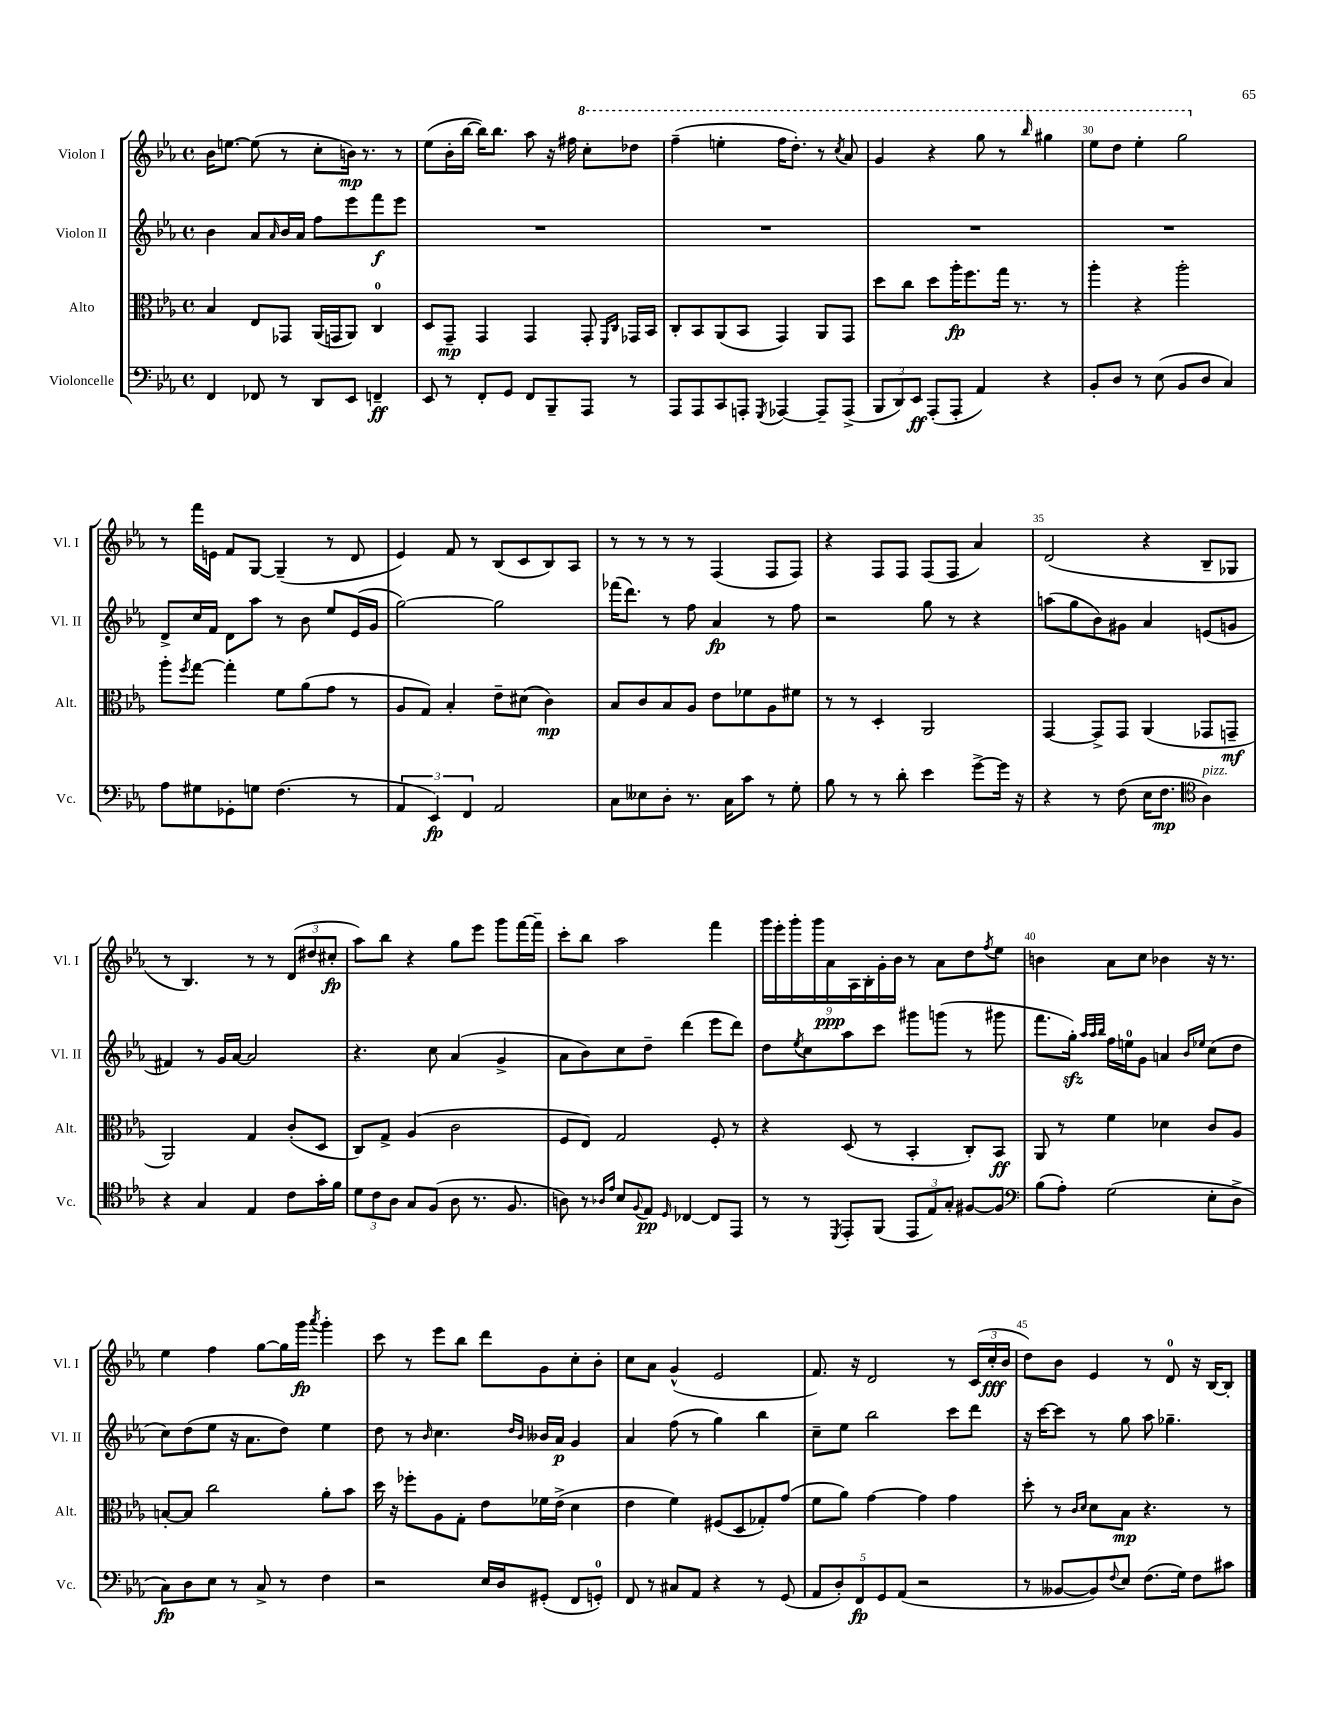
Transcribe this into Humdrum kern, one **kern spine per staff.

**kern	**kern	**kern	**kern
*staff4	*staff3	*staff2	*staff1
*clefF4	*clefC3	*clefG2	*clefG2
*k[b-e-a-]	*k[b-e-a-]	*k[b-e-a-]	*k[b-e-a-]
*M4/4	*M4/4	*M4/4	*M4/4
*met(c)	*met(c)	*met(c)	*met(c)
4FF	4B-	4b-	16b-
.	.	.	[8.ee
8FF-	8E-	8a-	(8ee]
.	.	16qqa-	.
8r	8GG-	16b-	8r
.	.	16a-	.
8DD	(16AA-	8ff	8cc'
.	16GG	.	.
8EE-	8AA-)	8eee-	16b)
.	.	.	8.r
4FF~	4C	8fff	.
.	.	8eee-	8r
=	=	=	=
8EE-	8D	1r	(8ee-
8r	8GG~	.	16b-'
.	.	.	[16bb-
8FF'	4GG	.	16bb-])
.	.	.	8.bb-
8GG	.	.	.
8FF	4GG	.	8aa-
8BBB-~	.	.	16r
.	.	.	16ff#
8AAA-	8GG'	.	8ccc'
.	16qqFF	.	.
.	16qqC	.	.
8r	16GG-	.	8ddd-
.	16BB-	.	.
=	=	=	=
8AAA-	8C'	1r	(4fff~
8AAA-	8BB-	.	.
8CC	(8AA-	.	4eee'
8AAA'	8BB-	.	.
8qGGG	.	.	.
[4AAA-	4GG)	.	16fff
.	.	.	8.ddd')
8AAA-~]	8AA-	.	8r
.	.	.	8qccc
(8AAA-^	8GG	.	8aa-
=	=	=	=
12BBB-	8dd	1r	4gg
12DD)	.	.	.
.	8cc	.	.
12EE-	.	.	.
(8AAA-'	8dd	.	4r
8AAA-'	16aa-'	.	.
.	8.ff	.	.
4AA-)	.	.	8ggg
.	16gg	.	8r
.	8.r	.	.
.	.	.	16qqbbb-
4r	.	.	4ggg#
.	8r	.	.
=	=	=	=
8BB-'	4aa-'	1r	8eee-
8D	.	.	8ddd
8r	4r	.	4eee-'
(8E-	.	.	.
8BB-	2aa-'	.	2ggg
8D	.	.	.
4C)	.	.	.
=	=	=	=
8A-	8aa-'	8d^	8r
.	8qff	.	.
8G#	[8gg	16cc	16fff
.	.	16f	16e
8GG-'	4gg']	8d	8f
8G	.	8aa-	[8G
(4.F	8f	8r	(4G~]
.	(8a-	8b-	.
.	8g	8ee-	8r
8r	8r	(16e-	8d
.	.	16g	.
=	=	=	=
6AA-	8A-	[2gg)	4e-)
.	8G)	.	.
6EE-)	.	.	.
.	4B-'	.	8f
6FF	.	.	.
.	.	.	8r
2AA-	8e-~	2gg]	(8B-
.	(8d#	.	8c
.	4c)	.	8B-)
.	.	.	8A-
=	=	=	=
8C	8B-	(16fff-	8r
.	.	8.ddd)	.
8E--	8c	.	8r
8D'	8B-	8r	8r
8.r	8A-	8ff	8r
.	8e-	4a-	(4F
16C	.	.	.
8c	8f-	.	.
8r	8A-	8r	8F
8G'	8f#	8ff	8F)
=	=	=	=
8B-	8r	2r	4r
8r	8r	.	.
8r	4D'	.	8F
8d'	.	.	8F
4e-	2AA-	8gg	(8F
.	.	8r	8F
[8g^	.	4r	4a-)
16g]	.	.	.
16r	.	.	.
=	=	=	=
4r	[4GG	(8aa	(2d
.	.	8gg	.
8r	8GG^]	8b-)	.
(8F	8GG	8g#	.
16E-	(4AA-	4a-	4r
8.F	.	.	.
*clefC4	*	*	*
4A-)	8GG-	(8e	8B-~
.	8GG~	8g	8G-
=	=	=	=
4r	2AA-)	4f#)	8r
.	.	.	4.B-)
4G	.	8r	.
.	.	16g	.
.	.	[16a-	.
4E-	4G	2a-]	8r
.	.	.	8r
8c	(8c'	.	(12d
.	.	.	12dd#
16g'	8D	.	.
.	.	.	12cc#'
16f	.	.	.
=	=	=	=
12d	8C)	4.r	8aa-)
12c	.	.	.
.	8G^	.	8bb-
12A-	.	.	.
8G	(4A-	.	4r
(8F	.	8cc	.
8A-	2c	(4a-	8gg
8.r	.	.	8eee-
.	.	4g^	8ggg
8.F	.	.	.
.	.	.	[16fff
.	.	.	16fff~]
=	=	=	=
8A)	8F	8a-	8ccc'
8r	8E-)	8b-)	8bb-
16qqA-	.	.	.
16qqe-	.	.	.
8B-	2G	8cc	2aa-
8qqF	.	.	.
8E-	.	8dd~	.
16qqD	.	.	.
[4C-	.	(4ddd	.
8C-]	8F'	8eee-	4fff
8EE-	8r	8ddd)	.
=	=	=	=
8r	4r	8dd	18ggg
.	.	.	18eee-'
.	.	.	18ggg'
.	.	8qee-	.
8r	.	8cc	.
.	.	.	18ggg
.	.	.	18a-
8qDD	.	.	.
8EE-'	(8D	8aa-	.
.	.	.	18A-
.	.	.	18B-'
(8FF	8r	8ccc	.
.	.	.	18g'
.	.	.	18b-
12EE-	4BB-'	8ggg#	8r
12E-)	.	.	.
.	.	(8ggg	8a-
12G'	.	.	.
[8F#	8C')	8r	8dd
.	.	.	8qff
8F#]	8BB-	8ggg#	8ee-
=	=	=	=
*clefF4	*	*	*
(8B-	8AA-	8.fff	4b
8A-')	8r	.	.
.	.	16gg')	.
.	.	32qqaa-	.
.	.	32qqaa-	.
.	.	32qqbb-	.
(2G	4f	16ff	8a-
.	.	16ee	.
.	.	8g	8cc
.	4d-	4a	4b-
.	.	16qqb-	.
.	.	16qqee-	.
8E-'	8c	(8cc	16r
.	.	.	8.r
8D^	8A-	8dd	.
=	=	=	=
8C)	[8B'	8cc)	4ee-
8D	8B]	(8dd	.
8E-	2cc	8ee-	4ff
8r	.	16r	.
.	.	8.a-	.
8C^	.	.	[8gg
8r	.	8dd)	16gg]
.	.	.	16ggg
.	.	.	8qaaa-
4F	8a-'	4ee-	4ggg'
.	8b-	.	.
=	=	=	=
2r	16dd	8dd	8ccc
.	16r	.	.
.	8ff-'	8r	8r
.	.	16qqb-	.
.	8A-	4.cc	8eee-
.	8G'	.	8bb-
16E-	8e-	.	8ddd
16D	.	.	.
.	.	16qqdd	.
.	.	16qqb-	.
(8GG#'	16f-	16b--	8g
.	(16e-^	16a-	.
8FF	4d	4g	8cc'
8GG')	.	.	8b-'
=	=	=	=
8FF	4e-	4a-	8cc
8r	.	.	8a-
8C#	4f)	(8ff	(4g^^
8AA-	.	8r	.
4r	(8F#	4gg)	2e-
.	8D	.	.
8r	8G-')	4bb-	.
(8GG	(8g	.	.
=	=	=	=
10AA-	8f	8cc~	8.f)
10D')	.	.	.
.	8a-)	8ee-	.
.	.	.	16r
10FF	.	.	.
.	[4g	2bb-	2d
10GG	.	.	.
(10AA-	.	.	.
2r	4g]	.	.
.	4g	8ccc	8r
.	.	8ddd	(24c
.	.	.	24cc'
.	.	.	24b-
=	=	=	=
8r	8dd'	16r	8dd)
.	.	[16ccc	.
[8BB--	8r	8ccc]	8b-
.	16qqc	.	.
.	16qqd	.	.
8BB--])	8d	8r	4e-
8qqF	.	.	.
8E-	8B-	8gg	.
(8.F	4.r	8aa-	8r
.	.	4.gg-~	8d
16G)	.	.	.
8F	.	.	16r
.	.	.	[16B-
8c#	8r	.	8B-']
==	==	==	==
*-	*-	*-	*-
